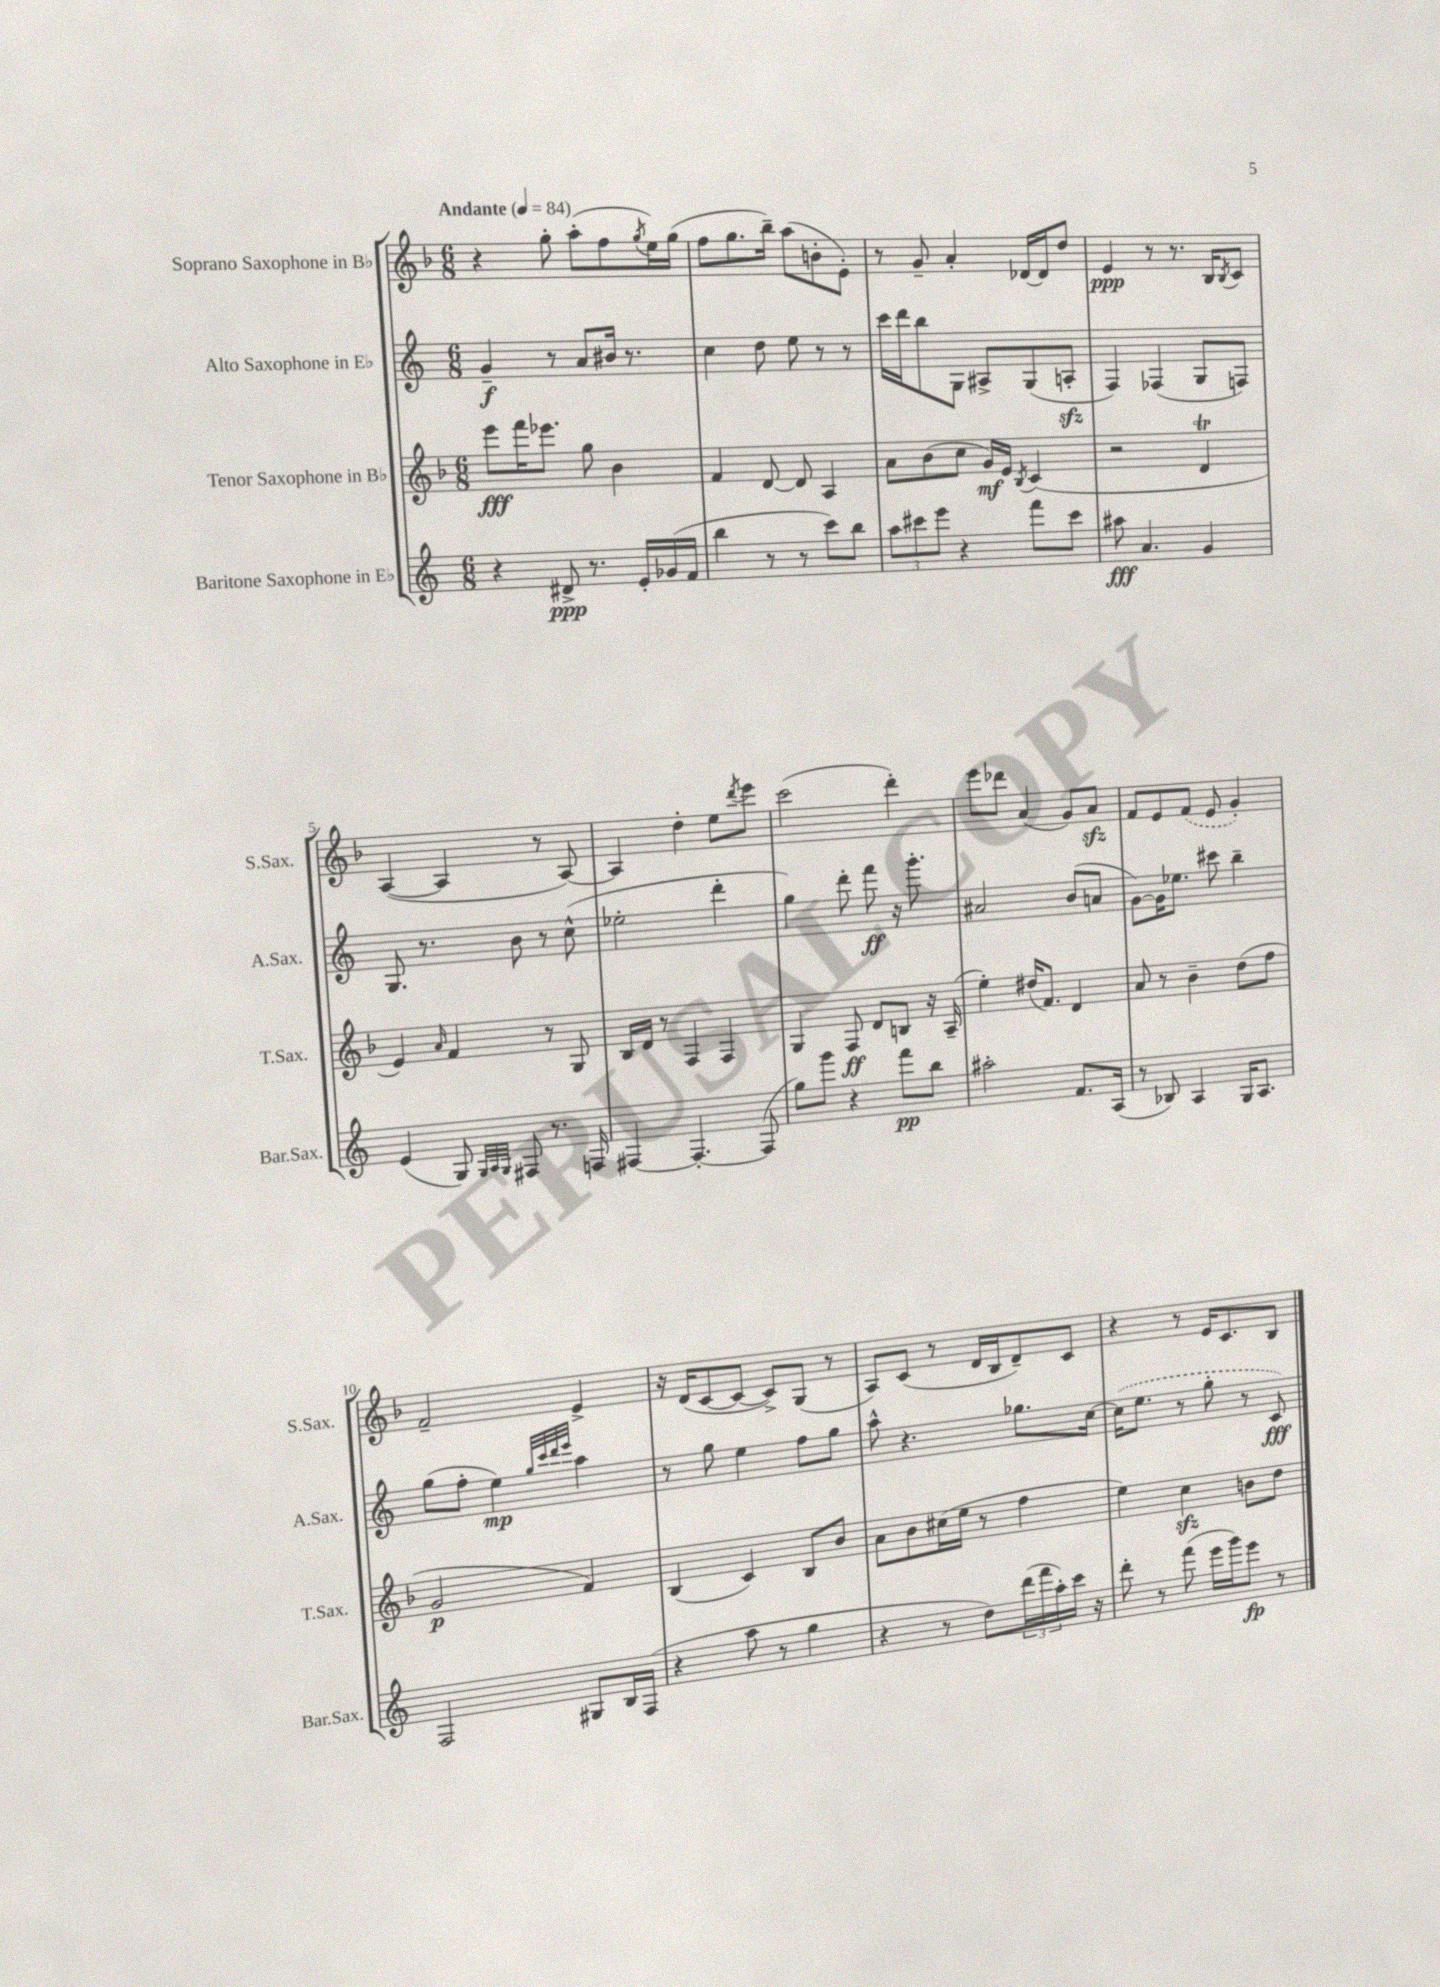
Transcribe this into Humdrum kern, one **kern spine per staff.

**kern	**kern	**kern	**kern
*staff4	*staff3	*staff2	*staff1
*clefG2	*clefG2	*clefG2	*clefG2
*k[]	*k[b-]	*k[]	*k[b-]
*M6/8	*M6/8	*M6/8	*M6/8
*MM84	*MM84	*MM84	*MM84
4r	8eee	4g~	4r
.	16fff	.	.
.	8.eee-	.	.
8d#^	.	8r	8gg'
8.r	8gg	8a	(8aa'
.	4b-	16b#	8ff
16e'	.	8.r	.
.	.	.	8qgg
(16g-	.	.	16ee)
16f	.	.	(16gg
=	=	=	=
4bb	4f	4cc	8ff
.	.	.	8.gg
8r	[8d	8dd	.
.	.	.	16bb-~)
8r	8d]	8ee	(8aa
8ccc)	4A	8r	8b'
8bb	.	8r	8e')
=	=	=	=
12aa	8a	16ccc	8r
.	.	16ddd	.
12ccc#	.	.	.
.	(8b-	8bb	8g~
12eee	.	.	.
4r	8cc	8G	4a'
.	16g)	8A#^	.
.	16e	.	.
.	8qB-	.	.
8fff	(4c	(8G	[16d-
.	.	.	16d-]
8ccc#	.	8A'	8dd
=	=	=	=
8aa#	2r	4F)	4e
4.a	.	.	.
.	.	(4F-	8r
.	.	.	8.r
4g	4d	8G	.
.	.	.	16B-
.	.	.	8qB-
.	.	8F)	8c
=	=	=	=
(4e	4e)	8.G	([4A
.	.	8.r	.
.	16qqa	.	.
8G)	4f	.	4A]
32qqG	.	.	.
32qqA	.	.	.
32qqG	.	.	.
8F#	.	8b	.
8.r	8r	8r	8r
.	8G	(8cc^^	[8A)
16F	.	.	.
=	=	=	=
[4F#	16B-	2ee-'	4A]
.	16d	.	.
.	8r	.	.
4.F#'_	4F	.	4dd'
.	4F	4ddd'	8ee
.	.	.	8qddd
(8F#]	.	.	8eee
=	=	=	=
8gg)	4G	4gg)	(2ccc
8ggg	.	.	.
4r	8F	8ddd'	.
.	8d	8fff	.
8fff	8B	16r	4ddd')
.	.	8.ggg'	.
8bb	16r	.	.
.	(16A~	.	.
=	=	=	=
2aa#'	4ee')	2a#	8eee
.	.	.	8ddd-
.	(16dd#	.	(4a
.	8.f)	.	.
8.f	4d	(8b	8g)
.	.	8a	8a
(16A	.	.	.
=	=	=	=
8r	8a	[8g)	8f
8B-)	8r	16g]	8e
.	.	8.ee-	.
4A	4b-~	.	(8f
.	.	8ccc#	8e
16G	(8dd	4bb~	4g')
8.A	.	.	.
.	8ff	.	.
=	=	=	=
2F	2g	(8gg	2f~
.	.	8ff'	.
.	.	4ee)	.
.	.	32qqgg	.
.	.	32qqccc	.
.	.	32qqddd	.
.	.	32qqeee	.
8G#	4f)	4aa	4e^
16B	.	.	.
(16F	.	.	.
=	=	=	=
4r	(4B-	8r	16r
.	.	.	(16d
.	.	8gg	[8c
8aa	4c)	4ee	8c_
8r	.	.	8c^])
4gg	8B-	8ff	(8G
.	8b-	8gg	8r
=	=	=	=
4r	8a	8aa^^	8A)
.	8b-	4.r	(8c
8r	(16cc#	.	8r
.	16ee	.	.
8dd)	8r	.	16d
.	.	.	16B-
(24ddd	4ff	8.gg-	8d~)
24fff	.	.	.
24aa')	.	.	.
16ccc	.	.	8c
16r	.	[16cc	.
=	=	=	=
8ddd'	4ee)	(16cc]	4r
.	.	8.ee	.
8r	.	.	.
(8fff	4cc	8r	8r
16eee	.	8gg'	16e
16ggg)	.	.	8.c
8eee	8b	8r	.
8r	8dd	8c)	8B-
==	==	==	==
*-	*-	*-	*-
